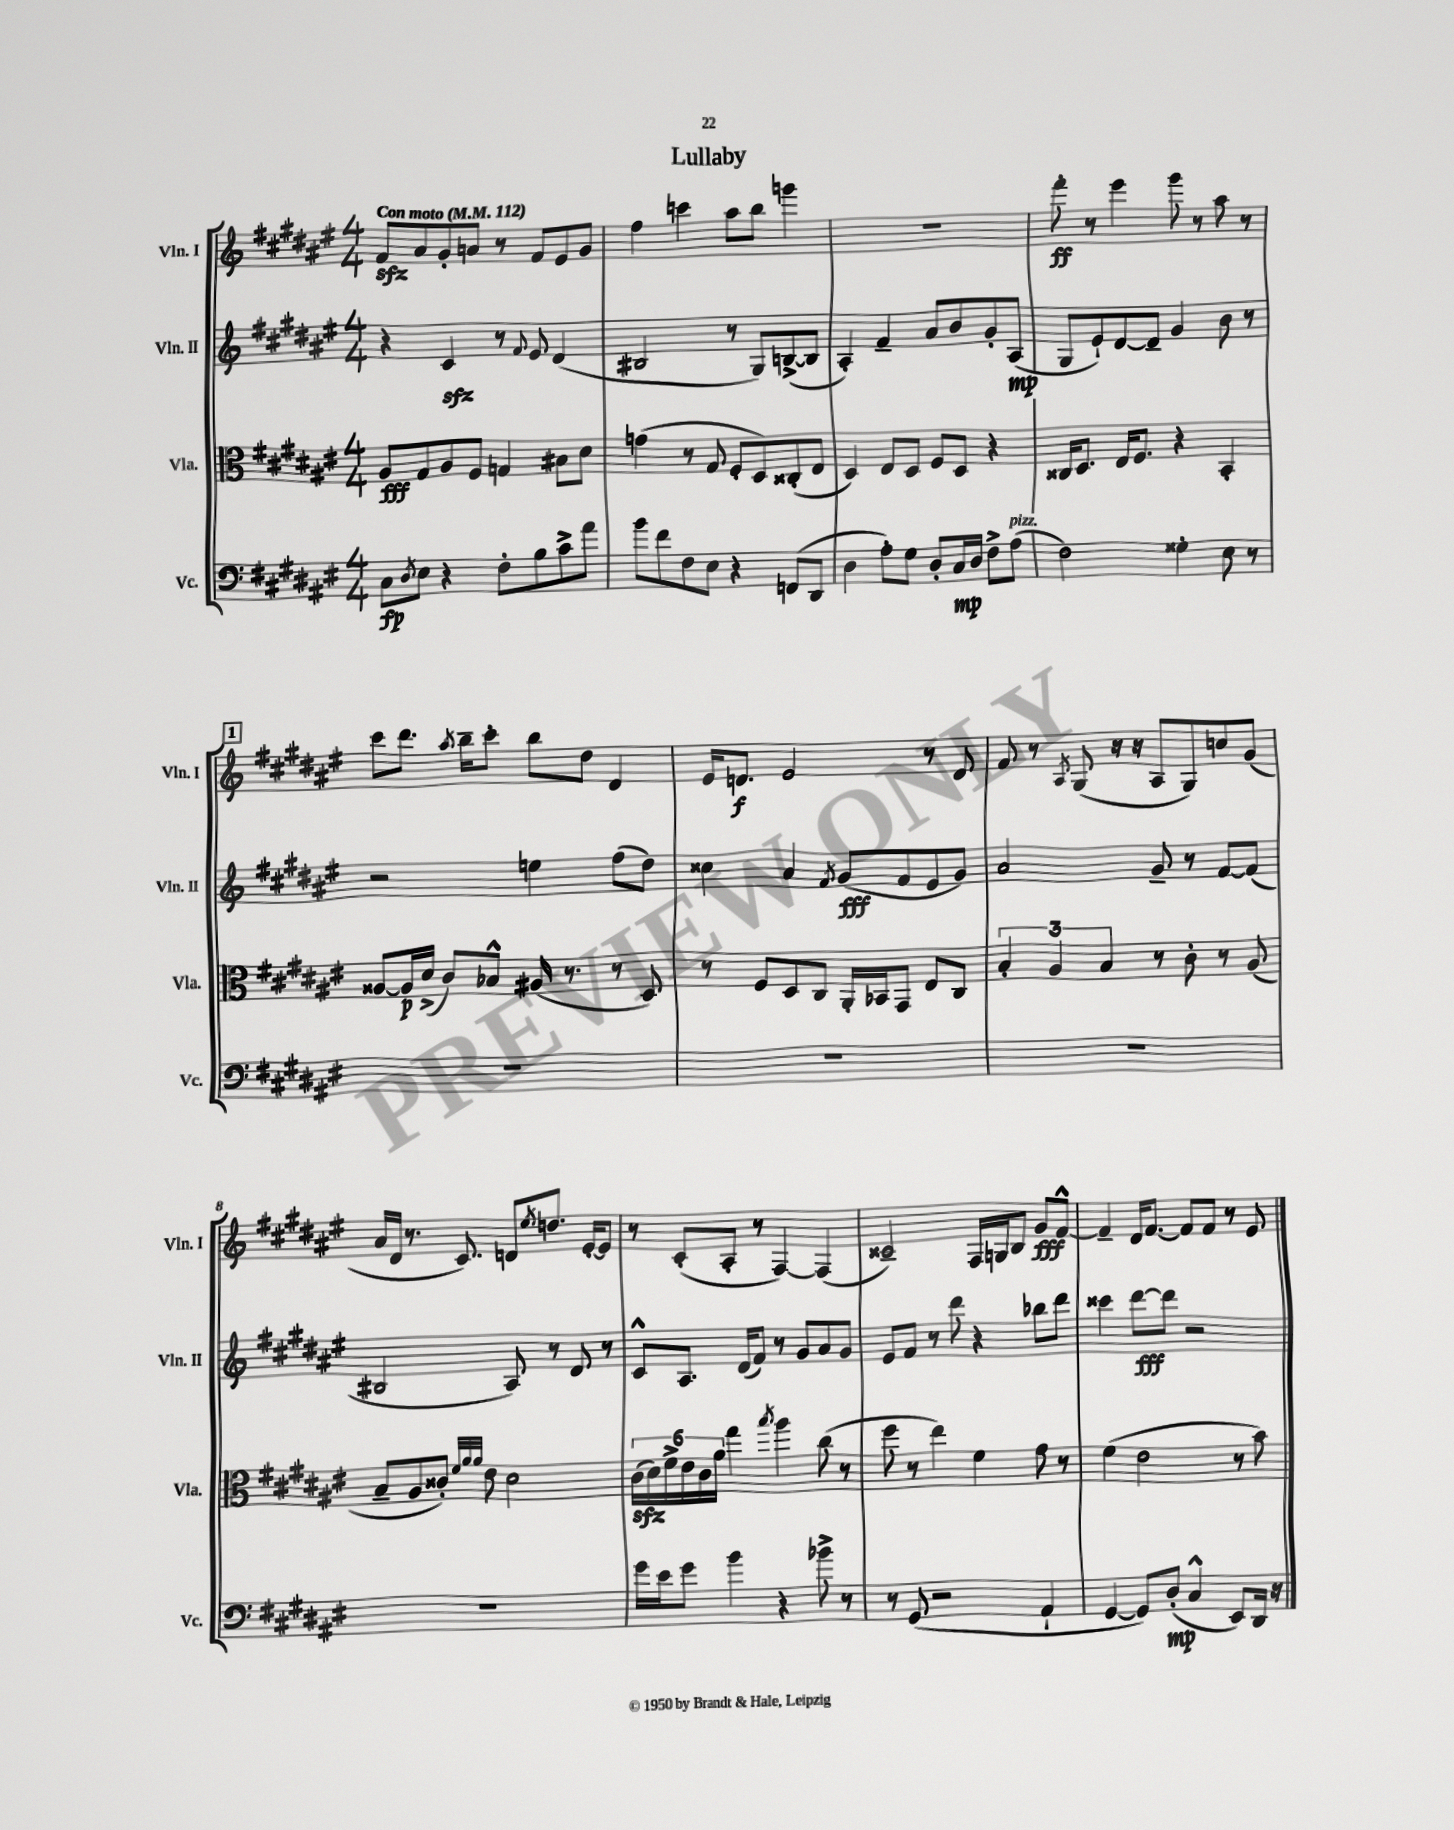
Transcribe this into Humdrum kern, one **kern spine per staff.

**kern	**kern	**kern	**kern
*staff4	*staff3	*staff2	*staff1
*clefF4	*clefC3	*clefG2	*clefG2
*k[f#c#g#d#a#e#]	*k[f#c#g#d#a#e#]	*k[f#c#g#d#a#e#]	*k[f#c#g#d#a#e#]
*M4/4	*M4/4	*M4/4	*M4/4
*MM112	*MM112	*MM112	*MM112
8C#	8A#	4r	8f#
8qD#	.	.	.
8E#	8G#	.	8a#
4r	8A#	4c#	8g#'
.	8F#	.	8a
8F#'	4G	8r	8r
.	.	8qqf#	.
8B	.	8e#	8f#
8c#^	8B#	(4d#	8e#
8a#	8d#	.	8g#
=	=	=	=
8b	(4g	2B#	4ff#
8f#	.	.	.
8F#	8r	.	4ccc
8E#	8G#	.	.
4r	8F#'	8r	8aa#
.	8D#)	8G#)	8bb
(8FF	(8C##'	([8B^	4ggg
8DD#	8E#	8B]	.
=	=	=	=
4D#	4D#)	4A#')	1r
8A#')	8E#	4f#~	.
8G#	8D#	.	.
8D#'	8F#	8a#	.
16C#	8D#	8b	.
16D#	.	.	.
8F#^	4r	8g#'	.
(8A#	.	(8A#	.
=	=	=	=
2F#)	16C##	8G#	8fff#'
.	8.D#	.	.
.	.	8e#`)	8r
.	16E#	[8d#	4eee#
.	8.F#	.	.
.	.	8d#~]	.
4G##'	4r	4g#	8ggg#
.	.	.	8r
8E#	4BB'	8b	8aa#
8r	.	8r	8r
=	=	=	=
1r	[8A##	2r	8ccc#
.	16A##]	.	8.ddd#
.	(16d#^	.	.
.	8c#)	.	.
.	.	.	8qaa#
.	.	.	16bb~
.	8B-^^	.	8ccc#'
.	(16A#	4ee	8bb
.	8.r	.	.
.	.	.	8dd#
.	8r	(8ff#	4d#
.	8D#)	8dd#)	.
=	=	=	=
1r	8r	4cc##	16e#
.	.	.	8.d
.	8F#	.	.
.	8D#	4a#	2e#
.	8C#	.	.
.	.	8qf#	.
.	16AA#'	(8g#	.
.	16BB-	.	.
.	8GG#	8f#	.
.	8E#	8e#	8r
.	8C#	8g#)	8d
=	=	=	=
1r	6B'	2a#	8f#
.	.	.	8r
.	6A#	.	.
.	.	.	8qA#
.	.	.	(8G#
.	6B	.	.
.	.	.	16r
.	.	.	16r
.	8r	8g#~	8A#
.	8c#'	8r	8G#)
.	8r	[8f#	8cc
.	(8A#	(8f#]	(8g#
=	=	=	=
1r	8B~	2B#	16a#
.	.	.	16d#
.	8A#	.	8.r
.	8c##')	.	.
.	.	.	8.c#)
.	32qqf#	.	.
.	32qqa#	.	.
.	32qqa#	.	.
.	8e#	.	.
.	2d#	8A#)	8d
.	.	.	8qee#
.	.	8r	8.dd
.	.	8d#	.
.	.	.	[16e#'
.	.	8r	8e#]
=	=	=	=
16g#	(24c#	8c#^^	8r
.	24d#)	.	.
16e#	.	.	.
.	24f#^	.	.
8g#	24e#	8.A#	(8c#'
.	24c#	.	.
.	24a#	.	.
4b	4gg#	.	8A#'
.	.	(16d#	.
.	.	8f#)	8r
.	8qbb	.	.
4r	4aa#	8r	[4F#)
.	.	8g#	.
8b-^	(8cc#	8a#	(4F#]
8r	8r	8g#	.
=	=	=	=
8r	8ff#	8e#	2c##~)
(8GG#	8r	8f#	.
2r	4ee#)	8r	.
.	.	8ddd#	.
.	4f#	4r	16F#
.	.	.	16G
.	.	.	8B
4AA#`	8g#	8bb-	8g#
.	8r	8ddd#	[8f#^^
=	=	=	=
[4GG#	(4f#	4ccc##	4f#~]
8GG#])	2e#	[8ddd#	16d#
.	.	.	[8.f#
(8D#'	.	8ddd#]	.
4C#^^	.	2r	8f#]
.	.	.	8f#
8EE#)	8r	.	8r
16DD#	8b)	.	8e#
16r	.	.	.
==	==	==	==
*-	*-	*-	*-
